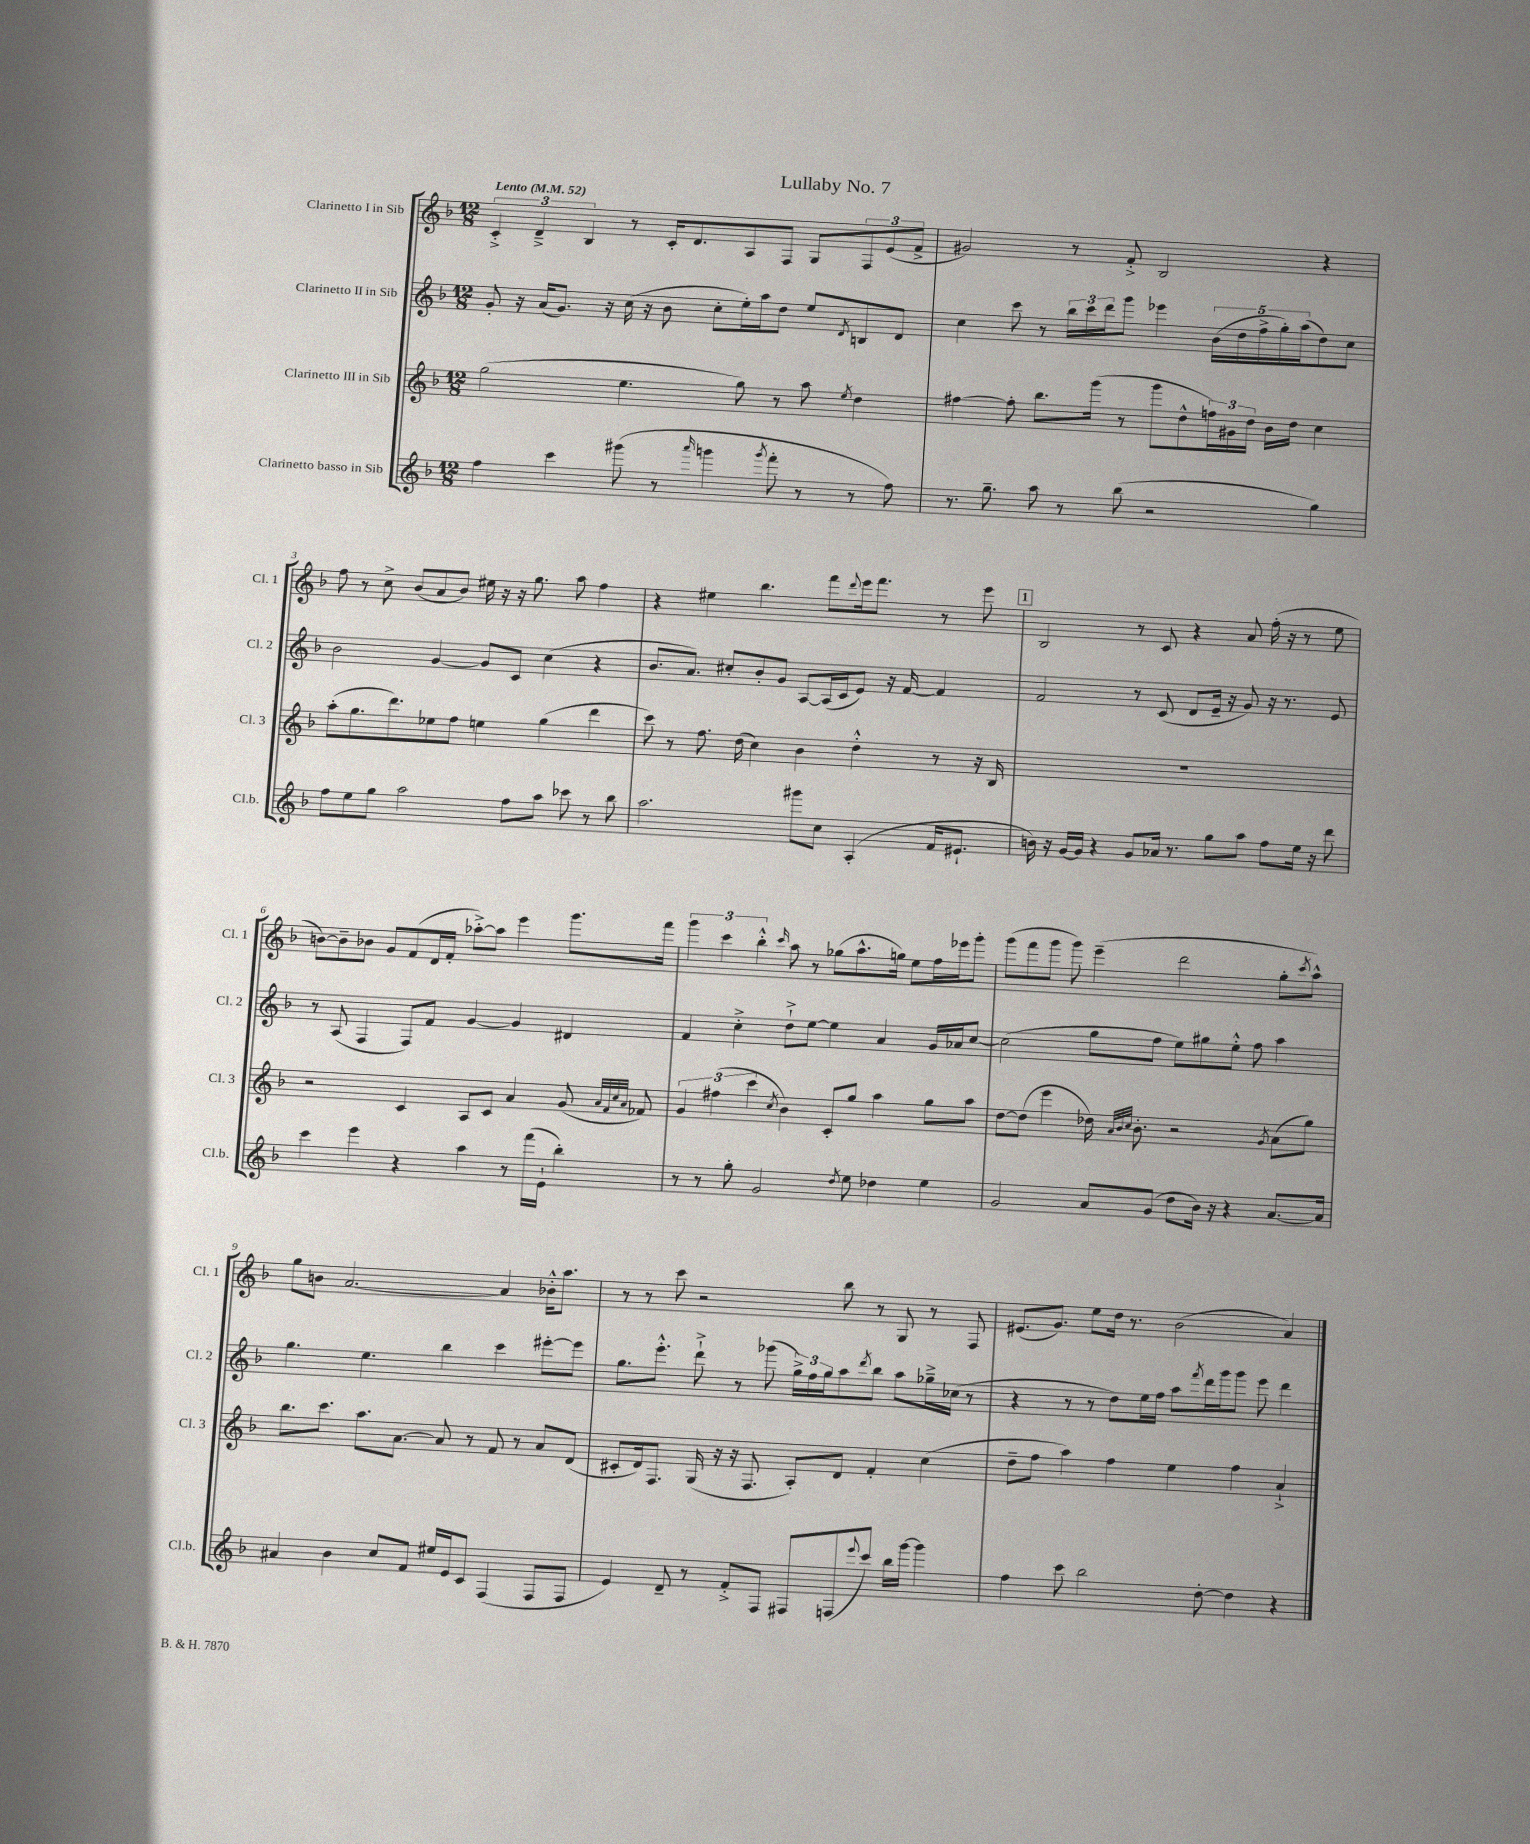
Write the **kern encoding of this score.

**kern	**kern	**kern	**kern
*staff4	*staff3	*staff2	*staff1
*clefG2	*clefG2	*clefG2	*clefG2
*k[b-]	*k[b-]	*k[b-]	*k[b-]
*M12/8	*M12/8	*M12/8	*M12/8
*MM52	*MM52	*MM52	*MM52
4ff\	(2gg\	8g'/	6c'^/
.	.	16r	.
.	.	.	6d~^/
.	.	(16a/LK	.
4ccc\	.	8.g/J)	.
.	.	.	6B-/
.	.	16r	.
(8ggg#\	4.ee\	(16cc\	8r
.	.	16r	.
8r	.	8b-\	16c'/LK
.	.	.	8.d/
16qqaaa/	.	.	.
4ggg\	.	8cc'\L	.
.	8gg\)	16ee'\L)	8A/
.	.	16aa\J	.
8qggg/	.	.	.
8fff'\	8r	8dd\J	8F/J
8r	8aa\	8ee/L	8G/L
.	8qee/	8qd/	.
8r	4dd\	8B/	12F/
.	.	.	(12e/
8ff\)	.	8d/J	.
.	.	.	12f^/J
=	=	=	=
8.r	[4ff#\	4cc\	2g#/)
8.gg~\	.	.	.
.	8ff#'\]	8ccc\	.
8aa\	8.bb-\L	8r	.
8r	.	24bb-\LL	8r
.	.	24ccc\	.
.	(16ggg\Jk	.	.
.	.	24ddd\J	.
(8bb-\	8r	8ggg\J	8f'^/
2r	8ggg\L	4eee-\	2B-/
.	8dd^^\	.	.
.	24ff\L)	(20b-\LL	.
.	24g#\	.	.
.	.	20dd\	.
.	24dd\JJ	.	.
.	.	20ff^\	.
.	16b-\LL	.	.
.	.	20gg'\)	.
.	16dd\JJ	.	.
.	.	(20aa\J	.
4gg\)	4cc\	8dd\)	4r
.	.	8cc\J	.
=	=	=	=
8ff\L	(8aa'\L	2b-\	8ff\
8ee\	8.gg\	.	8r
8gg\J	.	.	8cc^\
.	8.ddd\)	.	.
2aa\	.	.	(8b-/L
.	8ee-\	[4g/	8a/
.	8ff\J	.	8b-/J)
.	4ee\	8g/]L	16ee#\
.	.	.	16r
8ff\L	.	8c/J	16r
.	.	.	8.gg\
8aa\J	(4gg\	(4cc\	.
8ccc-\	.	.	8aa\
8r	4ddd\	4r	4ff\
8bb-\	.	.	.
=	=	=	=
2.aa\	8ccc\)	8.b-/L	4r
.	8r	.	.
.	.	8.a/J)	.
.	8.ff\	.	4ee#\
.	.	8cc#'/L	.
.	(16dd\	.	.
.	4cc\)	8b-'/	4.bb-\
.	.	8g/J	.
8ggg#\L	4b-\	[8A/L	.
8cc\J	.	(16A/]L	8fff\L
.	.	16c/J	.
.	.	.	8qqddd/
(4A'/	4dd'^^\	8e/J)	16eee\k
.	.	.	8.fff\J
.	.	16r	.
.	.	[16f/	.
16f/LK	8r	4f/]	8r
8.e#`/J	.	.	.
.	16r	.	8eee\
.	16B-/	.	.
=	=	=	=
16b\)	1.r	2f/	2B-/
16r	.	.	.
[16g/LL	.	.	.
16g/]JJ	.	.	.
4r	.	.	.
8g/L	.	8r	8r
16a-/Jk	.	(8c/	8c/
8.r	.	.	.
.	.	8d/L	4r
8gg\L	.	16e~/Jk	.
.	.	16r	.
8aa\J	.	8g/)	8a/
8ff\L	.	16r	(16ff'\
.	.	8.r	16r
16ee\Jk	.	.	8r
16r	.	.	.
8ddd\	.	8e/	8ee\
=	=	=	=
4ccc\	2r	8r	[8b\L)
.	.	(8A/	8b~\]
4eee\	.	4F/	8b-\J
.	.	.	8g/L
4r	4c/	8F/L)	(8f/
.	.	8f/J	16d/L
.	.	.	16f'/JJ
4aa\	8A/L	[4g/	[8aa-'^\L)
.	8c/J	.	8aa-\]J
8r	4a/	4g/]	4eee\
(16fff\LL	.	.	.
16e`\JJ	.	.	.
4bb-'\)	(8g/	4d#/	8.ggg\L
.	32qqa/LLL	.	.
.	32qqf/	.	.
.	32qqcc/	.	.
.	32qqa/JJJ	.	.
.	8f-/)	.	.
.	.	.	16fff\Jk
=	=	=	=
8r	6g/	4f/	6ggg\
8r	.	.	.
.	(6ff#\	.	6ccc\
8gg'\	.	4cc'^\	.
.	6ccc\	.	6bb-'^^\
2g/	.	.	.
.	8qcc/	.	16qqccc/
.	4b-\)	8dd`^\L	8aa\
.	.	[8ee\J	8r
.	8c'/L	4ee\]	(8gg-\L
8qdd/	.	.	.
8ee\	8gg/J	.	8.aa^^\
4dd-\	4aa\	4a/	.
.	.	.	16gg\Jk)
.	.	.	8ee\L
4ee\	8gg\L	16g/LL	16ff\L
.	.	16a-/J	16eee-\J
.	8aa\J	[8cc/J	8ggg'\J
=	=	=	=
2g/	[8dd\L	(2cc\]	(8ggg\L
.	(8dd\]J	.	8fff\
.	4eee\	.	8ggg\J
.	.	.	8ggg\)
8a/L	16dd-\)	8gg\L	(4eee~\
.	32qqa/LLL	.	.
.	32qqb-/	.	.
.	32qqcc/JJJ	.	.
.	8.b-'\	.	.
(8g/J	.	8ff\J	.
8dd\L	2r	8ee\L)	2ddd\
16b-\Jk)	.	8gg#\	.
16r	.	.	.
4r	.	8ee'^^\J	.
.	.	8ff\	.
.	8qg/	.	.
[8.a/L	(8a\L	4aa\	8gg'\L
.	.	.	8qccc/
.	8gg\J)	.	8aa^^\J)
16a/]Jk	.	.	.
=	=	=	=
4a#/	8.bb-\L	4.gg\	8gg\L
.	.	.	8b\J
.	8.ccc\J	.	.
4b-\	.	.	[2.a/
.	8.aa\L	4.ee\	.
8cc/L	.	.	.
.	[8.a\J	.	.
8f/J	.	.	.
16ee#/LL	8a/]	4bb-\	.
16e/J	.	.	.
8c/J	8r	.	.
(4F/	8f/	4ccc\	4a/]
.	8r	.	.
8F/L	8a/L	[8eee#'\L	16b-'^^\LK
.	.	.	8.aa\J
8F/J	(8d/J	8eee#\]J	.
=	=	=	=
4e/)	8c#'/L	8.gg\L	8r
.	16d/k)	.	8r
.	8.F/J	8.eee'^^\J	.
8d~/	.	.	8ccc\
8r	(16G/	8ddd`^\	2r
.	16r	.	.
8f'^/L	16r	8r	.
.	8.F/	.	.
8F/J	.	(8ggg-\	.
8F#/L	8A'/L)	24gg^\LL)	.
.	.	24ff\	.
.	.	24gg\J	.
(8F/	8d/J	8aa\	8bb-\
8qqeee/	.	8qddd/	.
8ccc/J)	4f'/	8bb-\J	8r
16bb-\LL	.	8aa\L	8G/
[16ggg\JJ	.	.	.
4ggg\]	(4cc\	16gg-~^\L	8r
.	.	(16cc-\JJ	.
.	.	8r	8F/
=	=	=	=
4ff\	8dd~\L	4r	(8.e#/L
.	8ff\J	.	.
.	.	.	8.g/J)
8ccc\	4aa\)	8r	.
2bb-\	.	8r	8ee\L
.	4ff\	8dd\L)	16dd\Jk
.	.	.	8.r
.	.	16ee\L	.
.	.	16ff\JJ	.
.	4ee\	8aa\L	(2b-\
.	.	8qfff/	.
[8dd'\	.	16ddd\L	.
.	.	16ggg\J	.
4dd\]	4ff\	8ggg\J	.
.	.	8eee\	.
4r	4a`^/	4ddd\	4a/)
==	==	==	==
*-	*-	*-	*-
